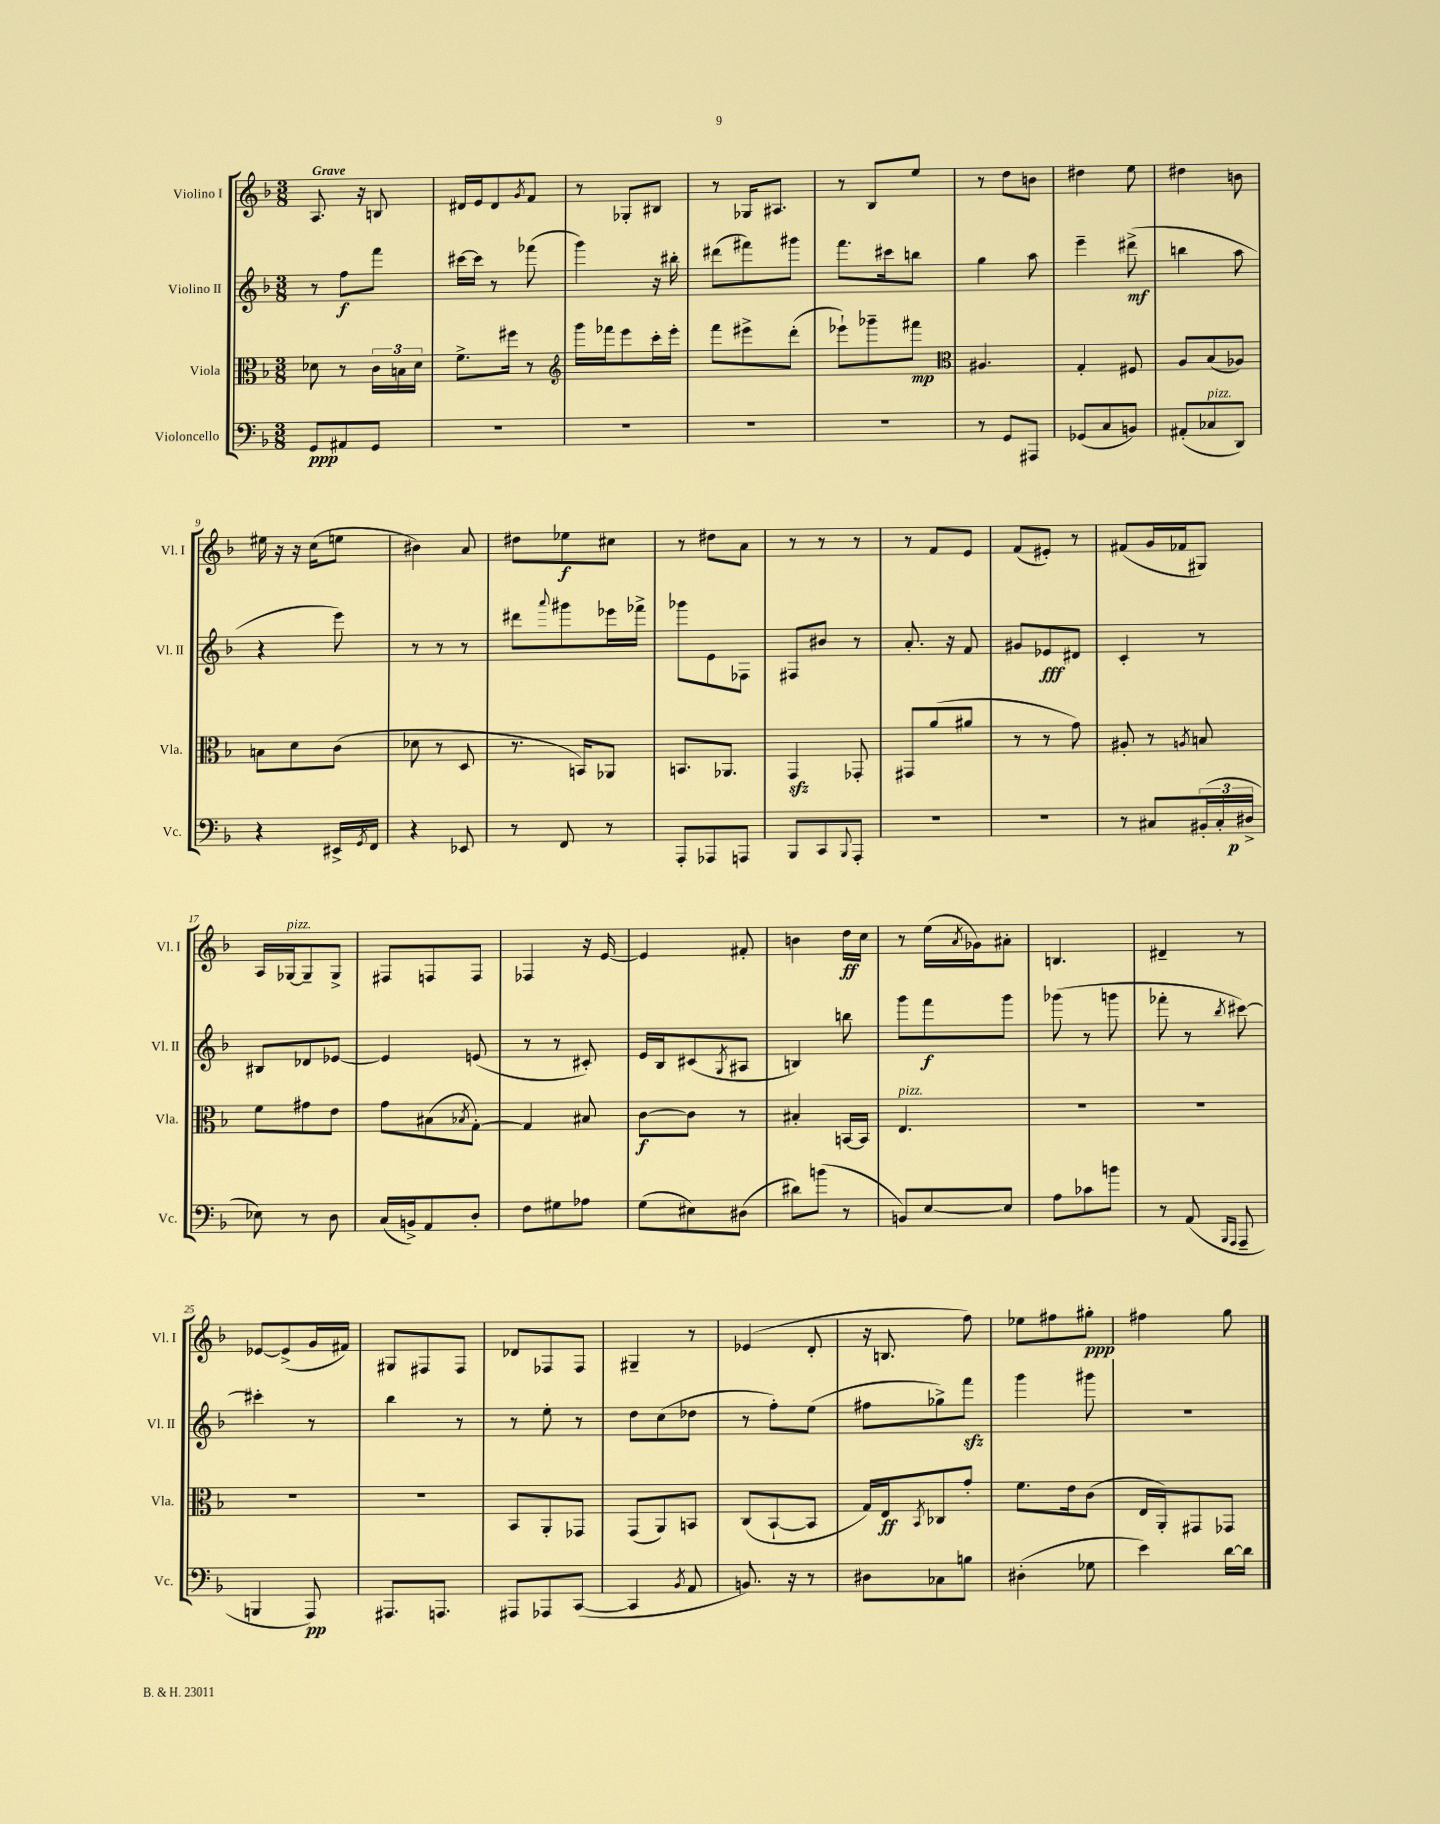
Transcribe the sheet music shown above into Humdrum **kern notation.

**kern	**kern	**kern	**kern
*staff4	*staff3	*staff2	*staff1
*clefF4	*clefC3	*clefG2	*clefG2
*k[b-]	*k[b-]	*k[b-]	*k[b-]
*M3/8	*M3/8	*M3/8	*M3/8
8GG	8d-	8r	8.A
8AA#	8r	8ff	.
.	.	.	16r
8GG	24c	8fff	8B
.	24B	.	.
.	24d-	.	.
=	=	=	=
4.r	8.f^	[16ccc#	16d#
.	.	16ccc#]	16e
.	.	8r	8d#
.	16ff#	.	.
.	.	.	8qg
.	8r	(8fff-	8f
=	=	=	=
*	*clefG2	*	*
4.r	16ggg	4ggg)	8r
.	16fff-	.	.
.	8eee	.	8G-'
.	16ccc'	16r	8B#
.	16eee'	16bb#'	.
=	=	=	=
4.r	8fff	(8ddd#	8r
.	8eee#^	8fff#)	16G-
.	.	.	8.A#
.	(8ddd'	8ggg#	.
=	=	=	=
4.r	8eee-`)	8.fff	8r
.	8ggg-~	.	8B-
.	.	16ccc#	.
.	8fff#	8bb	8ee
=	=	=	=
*	*clefC3	*	*
8r	4.A#	4gg	8r
8GG	.	.	8dd
8AAA#	.	8aa	8b
=	=	=	=
(8GG-	4G'	4eee~	4dd#
8C	.	.	.
8BB)	8F#	(8ddd#^	8ee
=	=	=	=
(8AA#'	8A	4bb	4dd#
8C-	(8B-	.	.
8DD)	8A-)	8aa	8b
=	=	=	=
4r	8B	4r	16ee#
.	.	.	16r
.	8d	.	16r
.	.	.	(16cc
16EE#^	(8c	8eee)	8ee
8qGG	.	.	.
16FF	.	.	.
=	=	=	=
4r	8d-	8r	4b#)
.	8r	8r	.
8EE-	8D	8r	8a
=	=	=	=
8r	8.r	8ddd#	8dd#
.	.	8qqaaa	.
8FF	.	8ggg#	8ee-
.	16BB)	.	.
8r	8AA-	16eee-	8cc#
.	.	16fff-^	.
=	=	=	=
8AAA'	8.BB	8ggg-	8r
8AAA-	.	8e	8dd#
.	8.AA-	.	.
8AAA	.	8F-	8a
=	=	=	=
8BBB-	4GG	8F#	8r
8CC	.	8b#	8r
8qqBBB-	.	.	.
8AAA'	8GG-'	8r	8r
=	=	=	=
4.r	8GG#	8.a'	8r
.	(8a	.	8f
.	.	16r	.
.	8a#	8f	8e
=	=	=	=
4.r	8r	8g#	(8f
.	8r	8e-	8e#')
.	8g)	8d#	8r
=	=	=	=
8r	8A#'	4c'	(8f#
8C#	8r	.	16g
.	.	.	16f-
.	8qA	.	.
(24BB#'	8B	8r	8G#)
24C#'	.	.	.
24D#^	.	.	.
=	=	=	=
8E-)	8f	8B#	16A
.	.	.	[16G-
8r	8g#	8d-	8G-~]
8D	8e	[8e-	8G-^
=	=	=	=
(16C	8g	4e-]	8F#
16BB^)	.	.	.
8AA	(8B#	.	8F
.	8qB-	.	.
8D'	[8G')	(8e	8F
=	=	=	=
8F	4G]	8r	4F-
8G#	.	8r	.
8A-	8B#	8c#')	16r
.	.	.	[16e
=	=	=	=
(8G	[8c	16e	4e]
.	.	16B-	.
8E#)	8c]	(8c#	.
.	.	8qG	.
(8D#	8r	8A#	8f#'
=	=	=	=
8d#)	4B#'	4B)	4b
(8b	.	.	.
8r	[16BB	8bb	16dd
.	16BB]	.	16cc
=	=	=	=
8BB)	4.E	8ggg	8r
[8E	.	8fff	(16ee
.	.	.	8qa
.	.	.	16g-)
8E]	.	8ggg	8a#'
=	=	=	=
8A	4.r	(8ggg-	4.B
8c-	.	8r	.
8b	.	8ggg	.
=	=	=	=
8r	4.r	8fff-'	4d#~
(8AA	.	8r	.
16qqBBB-	.	.	.
16qqAAA	.	8qbb-	.
8AAA~	.	[8ccc#)	8r
=	=	=	=
4BBB	4.r	4ccc#']	[8e-
.	.	.	(8e-^]
8AAA)	.	8r	16g
.	.	.	16f#)
=	=	=	=
8.AAA#	4.r	4bb-	8G#
.	.	.	8F#
8.AAA	.	.	.
.	.	8r	8F#
=	=	=	=
8AAA#	8BB-	8r	8d-
8AAA-	8AA'	8ee'	8F-
([8CC	8GG-	8r	8F-
=	=	=	=
4CC]	(8GG	8dd	4G#~
.	8AA)	(8cc	.
8qBB-	.	.	.
8AA	8BB	8dd-	8r
=	=	=	=
8.BB)	(8C	8r	(4e-
.	[8BB-`	8ff')	.
16r	.	.	.
8r	8BB-]	(8ee	8d'
=	=	=	=
8D#	16G)	8ff#	16r
.	16E	.	8.B
.	8qBB-	.	.
8C-	8C-	8gg-^)	.
8B	8g'	8fff	8ff)
=	=	=	=
(4D#'	8.f	4ggg	8ee-
.	.	.	8ff#
.	16e	.	.
8G-	(8c	8ggg#	8gg#'
=	=	=	=
4e)	16E	4.r	4ff#
.	16AA')	.	.
.	8GG#	.	.
[16d	8GG-	.	8gg
16d]	.	.	.
==	==	==	==
*-	*-	*-	*-
